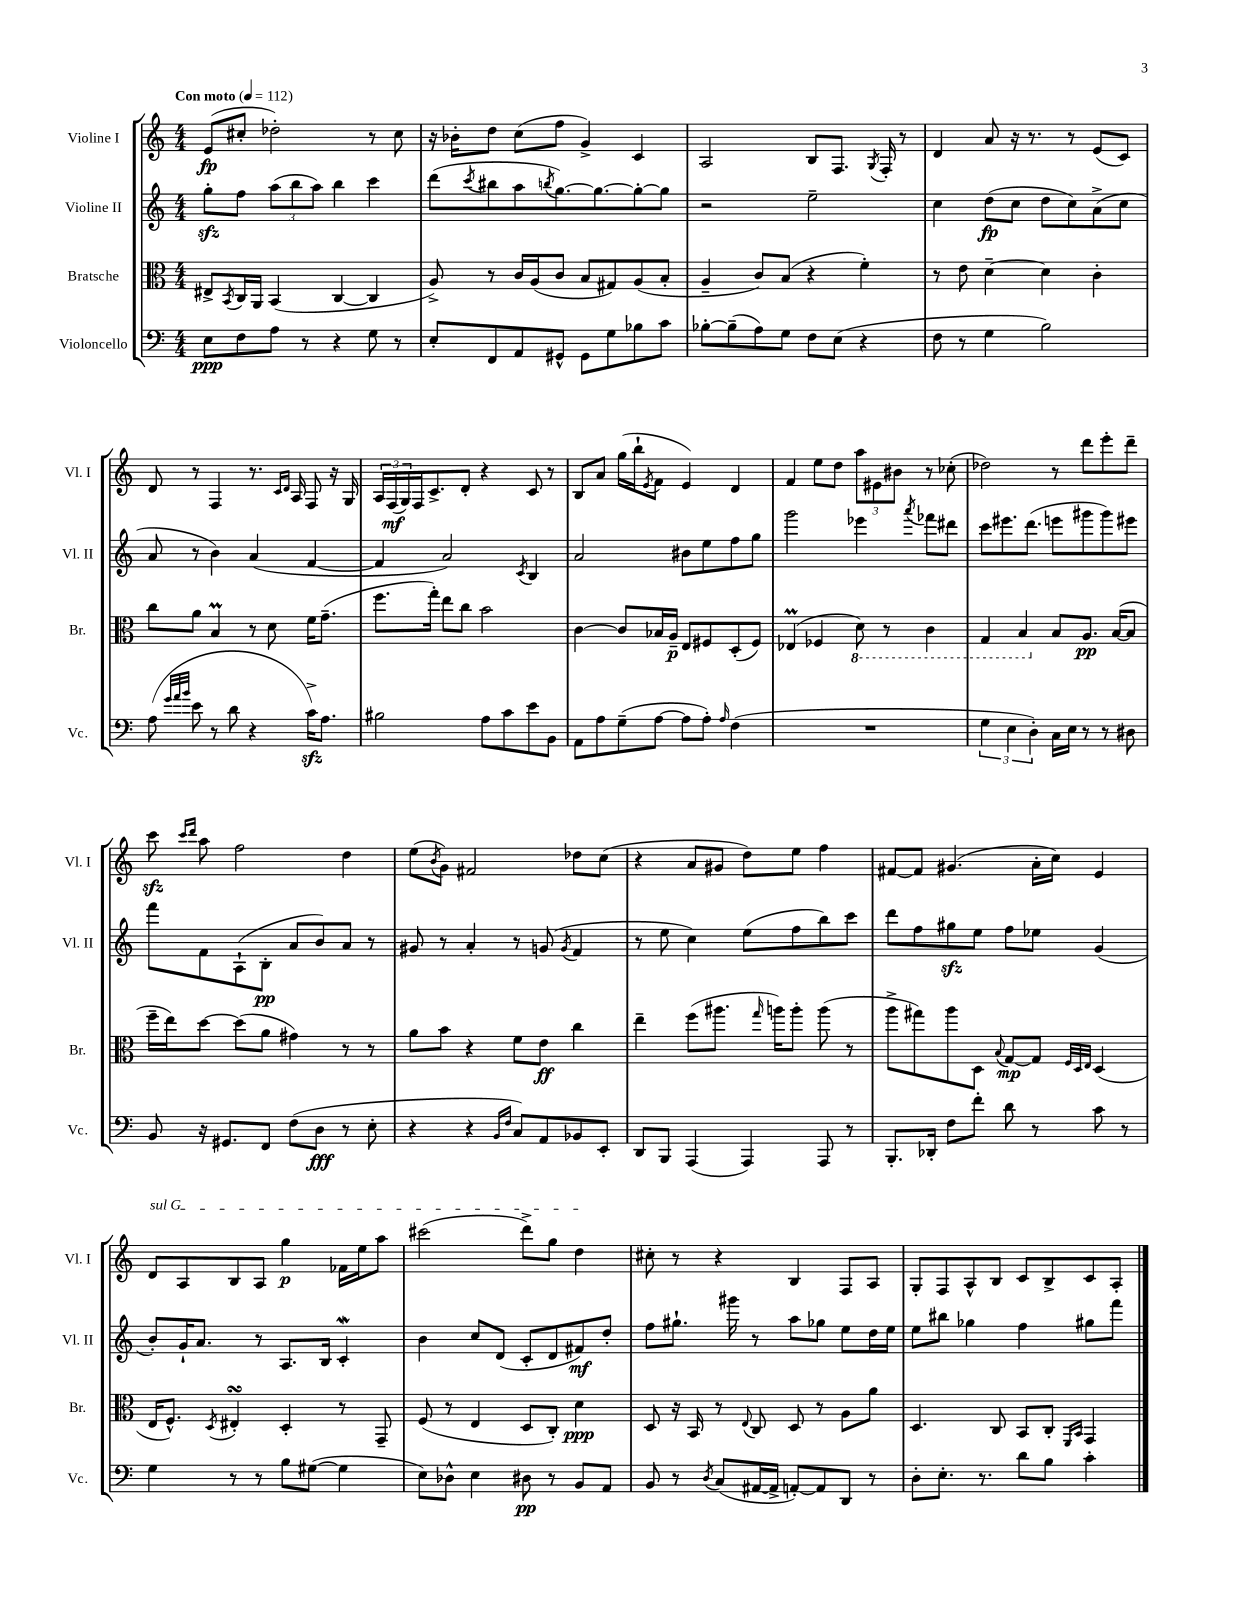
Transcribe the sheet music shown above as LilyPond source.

<<
\new StaffGroup <<
\new Staff = "s0" \with { instrumentName = "Violine I" shortInstrumentName = "Vl. I" } {
    \clef treble \key c \major \numericTimeSignature \time 4/4 \tempo "Con moto" 4 = 112
    e'8\fp( cis''8-. des''2-.) r8 cis''8 |
    r16 bes'16-. d''8 c''8( f''8 g'4->) c'4 |
    a2 b8 f8. \acciaccatura { g8 } f16-. r8 |
    d'4 a'8 r16 r8. r8 e'8( c'8) |
    d'8 r8 f4 r8. \grace { c'16 d'16 } a16 f8 r16 g16 |
    \tuplet 3/2 { a16 f16\mf( g16) } f16 c'8.-> d'8-. r4 c'8 r8 |
    b8 a'8 g''16( b''16-! \acciaccatura { e'8 } f'8 e'4) d'4 |
    f'4 e''8 d''8 \tuplet 3/2 { a''8 eis'8 bis'8 } r8 ces''8-.( |
    des''2) r8 d'''8 e'''8-. d'''8-- |
    c'''8\sfz \grace { c'''16 d'''16 } a''8 f''2 d''4 |
    e''8( \acciaccatura { b'8 } g'8) fis'2 des''8 c''8( |
    r4 a'8 gis'8 d''8) e''8 f''4 |
    fis'8~ fis'8 gis'4.( a'16-. c''16) e'4 |
    \once \override TextSpanner.bound-details.left.text = \markup { \italic "sul G" } d'8\startTextSpan a8 b8 a8 g''4\p fes'16 e''16 a''8 |
    cis'''2( d'''8->) g''8 d''4\stopTextSpan |
    cis''8-. r8 r4 b4 f8 a8 |
    g8-. f8 a8-^ b8 c'8 b8-> c'8 a8-. \bar "|." |
}
\new Staff = "s1" \with { instrumentName = "Violine II" shortInstrumentName = "Vl. II" } {
    \clef treble \key c \major \numericTimeSignature \time 4/4
    g''8-.\sfz f''8 \tuplet 3/2 { a''8( b''8 a''8) } b''4 c'''4 |
    d'''8( \acciaccatura { c'''8 } bis''8 a''8 \acciaccatura { b''8 } g''8.~) g''8.~ g''8~-. g''8 |
    r2 e''2-- |
    c''4 d''8\fp( c''8 d''8 c''8) a'8->( c''8 |
    a'8 r8 b'4) a'4( f'4~ |
    f'4 a'2) \acciaccatura { c'8 } b4 |
    a'2 bis'8 e''8 f''8 g''8 |
    g'''2 ees'''4 \acciaccatura { a'''8 } fes'''8 dis'''8 |
    c'''8 eis'''8. d'''8.( e'''8 gis'''8 gis'''8) eis'''8 |
    f'''8 f'8 a8-!( b8-.\pp a'8 b'8) a'8 r8 |
    gis'8 r8 a'4-. r8 g'8( \acciaccatura { g'8 } f'4 |
    r8 e''8 c''4) e''8( f''8 b''8) c'''8 |
    d'''8 f''8 gis''8\sfz e''8 f''8 ees''8 g'4( |
    b'8-.) g'16-! a'8. r8 a8. b16 c'4-.\mordent |
    b'4 c''8 d'8( c'8-. d'8 fis'8\mf) d''8-. |
    f''8 gis''8.-! gis'''16 r8 a''8 ges''8 e''8 d''16 e''16 |
    e''8 bis''8 ges''4 f''4 gis''8 f'''8 \bar "|." |
}
\new Staff = "s2" \with { instrumentName = "Bratsche" shortInstrumentName = "Br." } {
    \clef alto \key c \major \numericTimeSignature \time 4/4
    eis8-> \acciaccatura { b,8 } c16 a,16 b,4( c4~ c4 |
    a8->) r8 c'16 a16( c'8 b8 gis8) a8( b8-. |
    a4-- c'8) b8( r4 f'4-.) |
    r8 e'8 d'4~-- d'4 c'4-. |
    c''8 a'8 b4\prall r8 d'8 f'16 g'8.--( |
    f''8. g''16-.) e''8 c''8 b'2 |
    c'4~ c'8 bes16 a16--\p e8 fis8 d8-.( fis8) |
    ees4\prall( fes4 \ottava #-1 d8) r8 c4 |
    g,4 b,4 \ottava #0 b8 a8.\pp b16~( b8 |
    f''16-- e''16) d''8~ d''8( a'8 gis'4) r8 r8 |
    a'8 b'8 r4 f'8 e'8\ff c''4 |
    e''4-- f''8( ais''8. \grace { g''16 } a''16) a''8-. a''8( r8 |
    a''8-> gis''8) a''8 d8 \appoggiatura { b8 } g8~\mp g8 \grace { f32 d32 e32 } d4( |
    e16 f8.-^) \acciaccatura { d8 } eis4-.\turn d4-. r8 g,8-- |
    f8( r8 e4 d8 c8-.) d'4\ppp |
    d8 r16 b,16 r8 \appoggiatura { e8 } c8 d8 r8 a8 a'8 |
    d4. c8 b,8 c8-. \grace { f,16 b,16 } g,4 \bar "|." |
}
\new Staff = "s3" \with { instrumentName = "Violoncello" shortInstrumentName = "Vc." } {
    \clef bass \key c \major \numericTimeSignature \time 4/4
    e8\ppp f8 a8 r8 r4 g8 r8 |
    e8-. f,8 a,8 gis,8-^ gis,8 g8 bes8 c'8 |
    bes8~-. bes8--( a8) g8 f8 e8( r4 |
    f8 r8 g4 b2) |
    a8( \grace { g'32 a'32 b'32 } e'8 r8 d'8 r4 c'16->\sfz) a8. |
    bis2 a8 c'8 e'8 b,8 |
    a,8 a8 g8--( a8~ a8 a8-.) \grace { a16 } f4( |
    R1 |
    \tuplet 3/2 { g4 e4 d4-.) } c16 e16 r8 r8 dis8 |
    b,8 r16 gis,8. f,8 f8( d8\fff r8 e8-. |
    r4 r4 \grace { b,16 f16 } c8) a,8 bes,8 e,8-. |
    d,8 b,,8 a,,4( a,,4) a,,8 r8 |
    b,,8.-. des,16-. f8 f'8-. d'8 r8 c'8 r8 |
    g4 r8 r8 b8 gis8~( gis4 |
    e8) des8-^ e4 dis8\pp r8 b,8 a,8 |
    b,8 r8 \acciaccatura { d8 } c8( ais,16~ ais,16-> a,8~-.) a,8 d,8 r8 |
    d8-. e8.-. r8. d'8 b8 c'4-. \bar "|." |
}
>>
>>
\layout { \context { \Score \remove "Bar_number_engraver" } }
